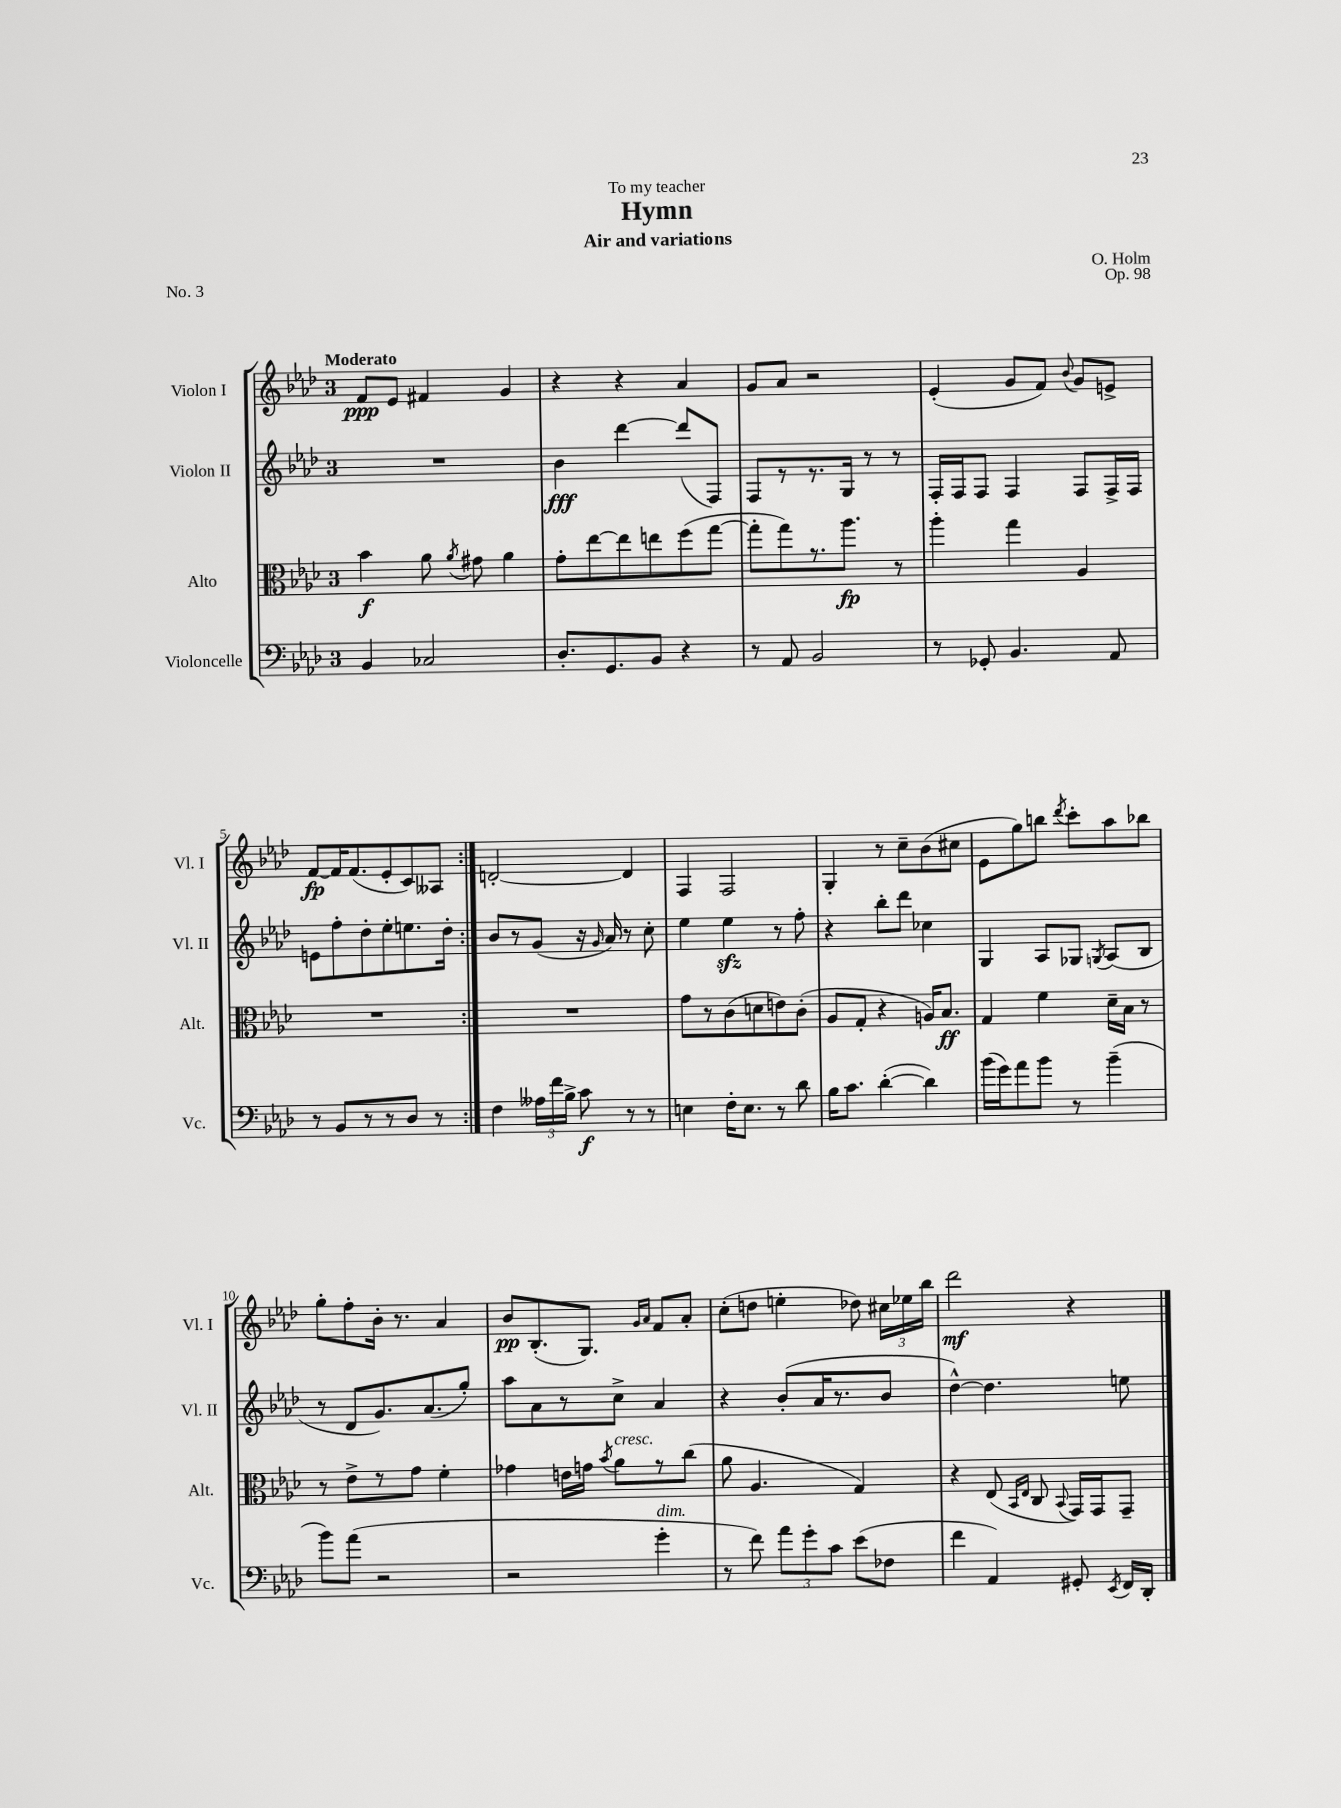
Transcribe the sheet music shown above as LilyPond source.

\header { title = "Hymn" composer = "O. Holm" subtitle = "Air and variations" dedication = "To my teacher" opus = "Op. 98" piece = "No. 3" }
<<
\new StaffGroup <<
\new Staff = "s0" \with { instrumentName = "Violon I" shortInstrumentName = "Vl. I" } {
    \clef treble \key aes \major \once \override Staff.TimeSignature.style = #'single-digit \time 3/4 \tempo "Moderato"
    \autoBeamOff \repeat volta 2 { f'8[\ppp ees'8] fis'4 g'4 |
    r4 r4 aes'4 |
    g'8[ aes'8] r2 |
    ees'4-.( g'8[ f'8]) \appoggiatura { bes'8 } g'8[ e'8]-> |
    f'8[~\fp f'16 f'8.( ees'8-. c'8) aeses8] | }
    d'2~-. d'4 |
    f4 f2 |
    g4-. r8 c''8[-- bes'8( cis''8] |
    ees'8[ g''8) b''8] \acciaccatura { des'''8 } c'''8[-. aes''8 bes''8] |
    g''8[-. f''8-. bes'16]-. r8. aes'4 |
    bes'8[\pp bes8.-.( g8.]) \grace { g'16[ aes'16] } f'8[ aes'8]-. |
    c''8[-.( d''8] e''4-. des''8) \tuplet 3/2 { cis''16[ ees''16 bes''16] } |
    des'''2\mf r4 \bar "|." |
}
\new Staff = "s1" \with { instrumentName = "Violon II" shortInstrumentName = "Vl. II" } {
    \clef treble \key aes \major \once \override Staff.TimeSignature.style = #'single-digit \time 3/4
    \autoBeamOff \repeat volta 2 { R2. |
    bes'4\fff des'''4~ des'''8[( f8]) |
    f8[ r8 r8. g16] r8 r8 |
    f16[-. f16 f8] f4 f8[ f16-> f16] |
    e'8[ f''8-. des''8-. ees''8-. e''8. des''16]-. | }
    bes'8[ r8 g'8]( r16 \grace { g'16 } aes'16) r8 c''8-. |
    ees''4 ees''4\sfz r8 f''8-. |
    r4 bes''8[-. des'''8] ces''4 |
    g4 aes8[ ges8] \acciaccatura { g8 } aes8[( bes8] |
    r8 des'8[ g'8.) aes'8.( g''8]-.) |
    aes''8[ aes'8 r8 c''8]-> aes'4 |
    r4 bes'8[-.( aes'16 r8. bes'8] |
    des''4~-^) des''4. e''8 \bar "|." |
}
\new Staff = "s2" \with { instrumentName = "Alto" shortInstrumentName = "Alt." } {
    \clef alto \key aes \major \once \override Staff.TimeSignature.style = #'single-digit \time 3/4
    \autoBeamOff \repeat volta 2 { bes'4\f aes'8 \acciaccatura { aes'8 } gis'8 aes'4 |
    g'8[-. ees''8~ ees''8 e''8 f''8( g''8]~ |
    g''8[-. g''8) r8. aes''8.]\fp r8 |
    aes''4-. g''4 aes4 |
    R2. | }
    R2. |
    g'8[ r8 c'8( d'8 e'8) c'8]-.( |
    aes8[ g8]-. r4 a16[) bes8.]\ff |
    g4 f'4 des'16[-- bes16] r8 |
    r8 ees'8[-> r8 g'8] f'4-. |
    ges'4 e'16[ g'16] \acciaccatura { bes'8 } aes'8[^\markup { \italic "cresc." } r8 c''8]( |
    aes'8 aes4. g4) |
    r4 ees8( \grace { bes,16[ ees16] } c8 \appoggiatura { bes,8 } g,16[) g,16 g,8]-- \bar "|." |
}
\new Staff = "s3" \with { instrumentName = "Violoncelle" shortInstrumentName = "Vc." } {
    \clef bass \key aes \major \once \override Staff.TimeSignature.style = #'single-digit \time 3/4
    \autoBeamOff \repeat volta 2 { bes,4 ces2 |
    des8.[-. g,8. bes,8] r4 |
    r8 aes,8 bes,2 |
    r8 ges,8-. bes,4. aes,8 |
    r8 bes,8[ r8 r8 des8] r8 | }
    f4 \tuplet 3/2 { aeses16[ f'16 bes16]-> } c'8\f r8 r8 |
    e4 f16[-. e8.] r8 des'8 |
    bes16[ c'8.] des'4~-.( des'4) |
    bes'16[( g'16) aes'8 bes'8] r8 bes'4--( |
    bes'8[) aes'8]( r2 |
    r2 g'4-.^\markup { \italic "dim." } |
    r8 f'8) \tuplet 3/2 { aes'8[ g'8-. c'8] } ees'8[( fes8] |
    f'4 aes,4) gis,8-. \acciaccatura { ees,8 } f,16[ des,16]-. \bar "|." |
}
>>
>>
